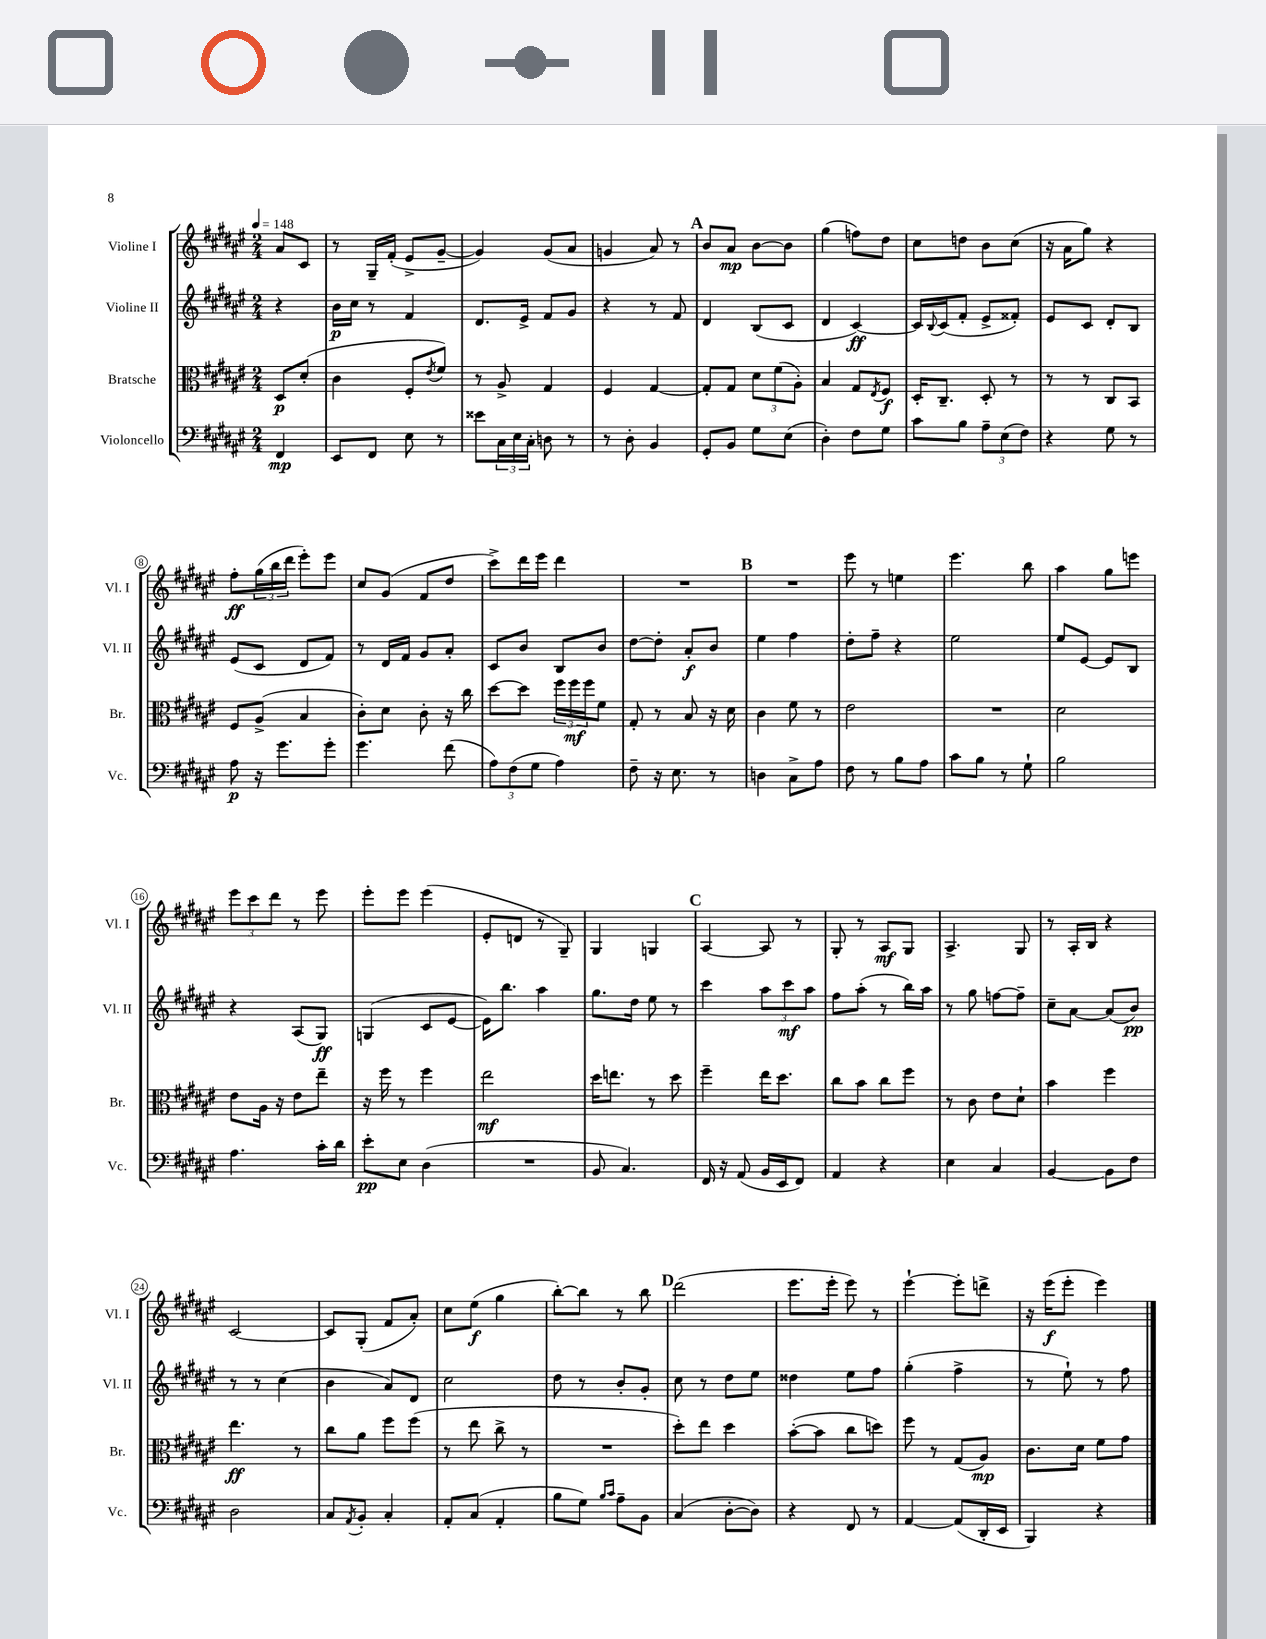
<<
\new StaffGroup <<
\new Staff = "s0" \with { instrumentName = "Violine I" shortInstrumentName = "Vl. I" } {
    \clef treble \key fis \major \numericTimeSignature \time 2/4 \partial 4 \tempo 4 = 148
    ais'8 cis'8 |
    r8 gis16-- fis'16-.( eis'8-> gis'8~-- |
    gis'4) gis'8( ais'8 |
    g'4 ais'8) r8 |
    \mark \markup { \bold "A" } b'8 ais'8\mp b'8~ b'8 |
    gis''4( f''8) dis''8 |
    cis''8 d''8 b'8 cis''8( |
    r16 ais'16 gis''8) r4 |
    fis''8-.\ff \tuplet 3/2 { gis''16( b''16 dis'''16 } eis'''8-.) eis'''8 |
    cis''8 gis'8( fis'8 dis''8 |
    cis'''8->) dis'''16 eis'''16 dis'''4 |
    R2 |
    \mark \markup { \bold "B" } R2 |
    eis'''8 r8 e''4 |
    eis'''4. b''8 |
    ais''4 gis''8 e'''8 |
    \tuplet 3/2 { eis'''8 cis'''8 dis'''8 } r8 eis'''8 |
    eis'''8-. eis'''8 eis'''4( |
    eis'8-. d'8 r8 gis8--) |
    gis4 g4 |
    \mark \markup { \bold "C" } ais4~ ais8 r8 |
    gis8-. r8 ais8\mf gis8 |
    ais4.-> gis8 |
    r8 ais16-. b16 r4 |
    cis'2~ |
    cis'8 gis8-.( fis'8 ais'8-.) |
    cis''8 eis''8\f( gis''4 |
    b''8~-.) b''8 r8 b''8 |
    \mark \markup { \bold "D" } dis'''2( |
    eis'''8. eis'''16-. eis'''8) r8 |
    eis'''4~-! eis'''8-. d'''8-> |
    r16 eis'''16\f( eis'''8-. eis'''4) \bar "|." |
}
\new Staff = "s1" \with { instrumentName = "Violine II" shortInstrumentName = "Vl. II" } {
    \clef treble \key fis \major \numericTimeSignature \time 2/4 \partial 4
    r4 |
    b'16\p cis''16 r8 fis'4 |
    dis'8. eis'16-> fis'8 gis'8 |
    r4 r8 fis'8 |
    \mark \markup { \bold "A" } dis'4 b8( cis'8 |
    dis'4 cis'4~\ff) |
    cis'16 \appoggiatura { b8 } cis'16( fis'8-. eis'8-> fisis'8-.) |
    eis'8 cis'8 dis'8-. b8 |
    eis'8( cis'8 dis'8 fis'8) |
    r8 dis'16 fis'16 gis'8 ais'8-. |
    cis'8 b'8 b8 b'8 |
    dis''8~ dis''8-. ais'8-.\f b'8 |
    \mark \markup { \bold "B" } eis''4 fis''4 |
    dis''8-. fis''8-- r4 |
    eis''2 |
    eis''8 eis'8~ eis'8 b8 |
    r4 ais8( gis8\ff) |
    g4( cis'8 eis'8~ |
    eis'16) b''8. ais''4 |
    gis''8. dis''16 eis''8 r8 |
    \mark \markup { \bold "C" } cis'''4 \tuplet 3/2 { ais''8 cis'''8\mf ais''8 } |
    fis''8 ais''8-.( r8 b''16) ais''16 |
    r8 gis''8 f''8~ f''8-- |
    cis''8-- ais'8~ ais'8( b'8\pp) |
    r8 r8 cis''4( |
    b'4 ais'8) dis'8 |
    cis''2 |
    dis''8 r8 b'8-. gis'8-. |
    \mark \markup { \bold "D" } cis''8 r8 dis''8 eis''8 |
    disis''4 eis''8 fis''8 |
    gis''4-.( fis''4-> |
    r8 eis''8-!) r8 fis''8 \bar "|." |
}
\new Staff = "s2" \with { instrumentName = "Bratsche" shortInstrumentName = "Br." } {
    \clef alto \key fis \major \numericTimeSignature \time 2/4 \partial 4
    dis8\p dis'8-.( |
    cis'4 fis8-. \acciaccatura { eis'8 } fis'8) |
    r8 ais8-> gis4 |
    fis4 gis4~ |
    \mark \markup { \bold "A" } gis8-. gis8 \tuplet 3/2 { dis'8 fis'8( ais8-.) } |
    b4 gis8 \acciaccatura { eis8 } fis8\f |
    dis16-. cis8.-- dis8-. r8 |
    r8 r8 cis8 b,8 |
    fis8 ais8->( b4 |
    cis'8-.) dis'8 cis'8-. r16 cis''16 |
    dis''8~ dis''8 \tuplet 3/2 { fis''16 fis''16\mf fis''16 } fis'8 |
    gis8-. r8 b8 r16 dis'16 |
    \mark \markup { \bold "B" } cis'4 fis'8 r8 |
    eis'2 |
    R2 |
    dis'2 |
    eis'8 ais16 r16 eis'8 eis''8-- |
    r16 fis''16 r8 fis''4 |
    eis''2\mf |
    dis''16 e''8. r8 dis''8 |
    \mark \markup { \bold "C" } fis''4-- eis''16 dis''8. |
    cis''8 b'8 cis''8 fis''8 |
    r8 cis'8 eis'8 dis'8-! |
    b'4 fis''4 |
    eis''4.\ff r8 |
    cis''8 ais'8 fis''8 fis''8( |
    r8 eis''8 cis''8-> r8 |
    R2 |
    \mark \markup { \bold "D" } dis''8-.) eis''8 dis''4 |
    b'8~-.( b'8 cis''8 d''8) |
    fis''8 r8 gis8( ais8\mp) |
    cis'8. dis'16 fis'8 gis'8 \bar "|." |
}
\new Staff = "s3" \with { instrumentName = "Violoncello" shortInstrumentName = "Vc." } {
    \clef bass \key fis \major \numericTimeSignature \time 2/4 \partial 4
    fis,4\mp |
    eis,8 fis,8 eis8 r8 |
    eisis'8 \tuplet 3/2 { cis16 eis16 cis16-. } d8 r8 |
    r8 dis8-. b,4 |
    \mark \markup { \bold "A" } gis,8-. b,8 gis8 eis8( |
    dis4-.) fis8 gis8 |
    cis'8 b8 \tuplet 3/2 { ais8-- eis8( fis8) } |
    r4 gis8 r8 |
    ais8\p r16 gis'8. gis'8-. |
    gis'4. fis'8( |
    \tuplet 3/2 { ais8) fis8( gis8 } ais4) |
    fis8-- r16 eis8. r8 |
    \mark \markup { \bold "B" } d4 cis8-> ais8 |
    fis8 r8 b8 ais8 |
    cis'8 b8 r8 gis8-! |
    b2 |
    ais4. cis'16-. dis'16 |
    eis'8-.\pp eis8 dis4( |
    R2 |
    b,8 cis4.) |
    \mark \markup { \bold "C" } fis,16 r16 ais,8( b,16 eis,16 fis,8) |
    ais,4 r4 |
    eis4 cis4 |
    b,4~ b,8 fis8 |
    dis2 |
    cis8 \acciaccatura { ais,8 } b,8-. cis4-. |
    ais,8-. cis8( ais,4-. |
    b8 gis8) \grace { b16 cis'16 } ais8-- b,8 |
    \mark \markup { \bold "D" } cis4( dis8~-. dis8) |
    r4 fis,8 r8 |
    ais,4~ ais,8( dis,16-. eis,16 |
    b,,4) r4 \bar "|." |
}
>>
>>
\layout { \context { \Score \override BarNumber.stencil = #(make-stencil-circler 0.1 0.3 ly:text-interface::print) } }
